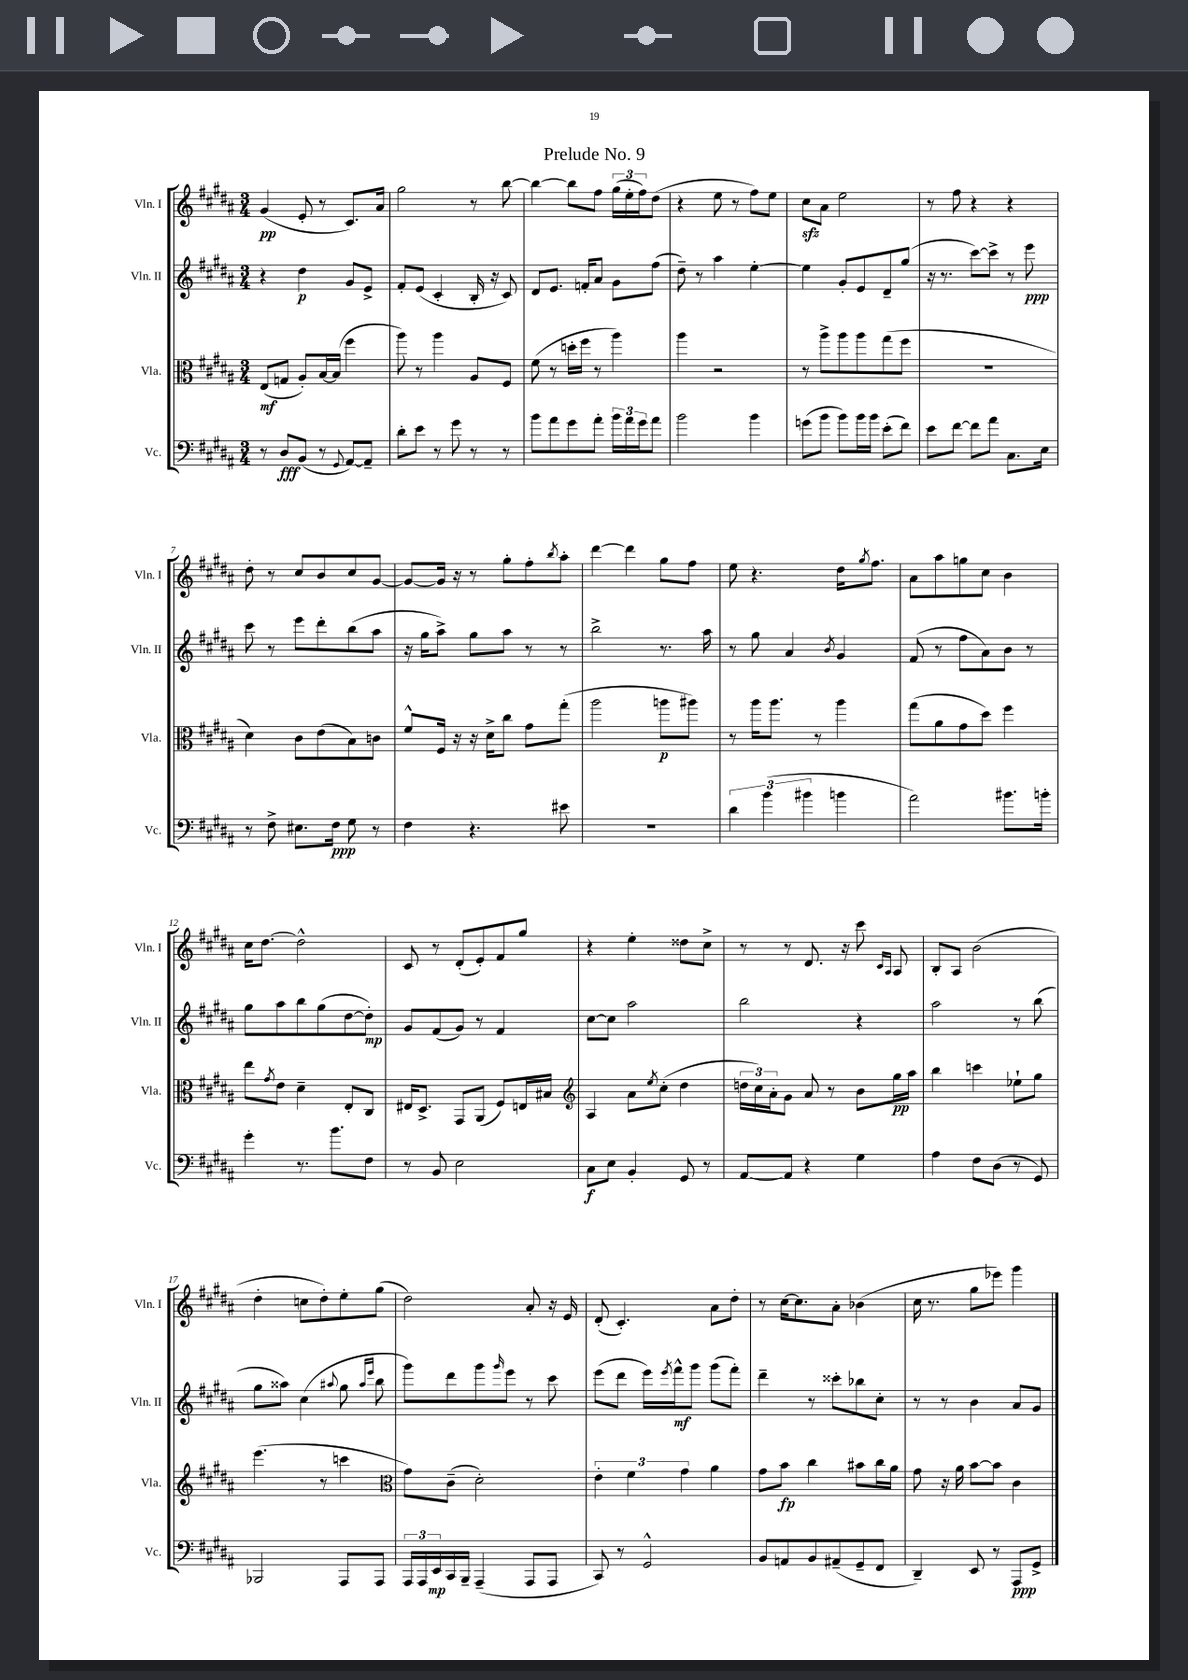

**kern	**kern	**kern	**kern
*staff4	*staff3	*staff2	*staff1
*clefF4	*clefC3	*clefG2	*clefG2
*k[f#c#g#d#a#]	*k[f#c#g#d#a#]	*k[f#c#g#d#a#]	*k[f#c#g#d#a#]
*M3/4	*M3/4	*M3/4	*M3/4
8r	(8E	4r	(4g#
8D#	8G	.	.
(8BB	8A#')	4dd#	8e'
8r	[16B	.	8r
.	(16B]	.	.
8qqGG#	.	.	.
[8AA#)	4ff#	8g#	8.c#)
8AA#~]	.	8e^	.
.	.	.	16a#
=	=	=	=
8d#'	8aa#)	8f#'	2gg#
8e	8r	(8e	.
8r	4aa#	4c#'	.
8g#	.	.	.
8r	8A#	16B'	8r
.	.	16r	.
8r	8F#	8c#)	[8bb
=	=	=	=
8b	(8f#	8d#	4bb_
8a#	8r	8.e	.
8g#	16dd'	.	8bb]
.	16ff#	16f'	.
8a#'	8r	8a#	8ff#
24b	4aa#)	8g#	(24gg#
24a#	.	.	24ee'
24g#	.	.	24ff#)
8a#	.	(8ff#	(8dd#
=	=	=	=
2b	4aa#	8dd#~)	4r
.	.	8r	.
.	2r	4aa#	8ee
.	.	.	8r
4b	.	[4ee'	8ff#)
.	.	.	8ee
=	=	=	=
(8g	8r	4ee]	8cc#
8b	8aa#^	.	8a#
8b)	8aa#	8g#'	2ee
16b	8aa#	8e	.
16b	.	.	.
(8e'	(8gg#	8d#~	.
8f#)	8ff#	(8gg#	.
=	=	=	=
8e	2.r	16r	8r
.	.	8.r	.
[8f#	.	.	8ff#
8f#]	.	[8ccc#)	4r
8a#	.	8ccc#^]	.
8.C#	.	8r	4r
.	.	8eee	.
16E	.	.	.
=	=	=	=
8r	4d#)	8ccc#	8dd#'
8F#^	.	8r	8r
8.E#	8c#	8eee	8cc#
.	(8e	8ddd#'	8b
16F#	.	.	.
8G#	8B)	(8bb	8cc#
8r	8c	8aa#	[8g#
=	=	=	=
4F#	8f#^^	16r	8g#_
.	.	16gg#	.
.	16F#	8aa#^)	16g#]
.	16r	.	16r
4.r	16r	8gg#	8r
.	16d#^	.	.
.	8cc#	8aa#	8gg#'
.	8g#	8r	8ff#'
.	.	.	8qbb
8e#	(8gg#'	8r	8aa#'
=	=	=	=
2.r	2aa#	2bb^	[4ddd#
.	.	.	4ddd#]
.	8aa	8.r	8gg#
.	8aa#)	.	8ff#
.	.	16aa#	.
=	=	=	=
6d#	8r	8r	8ee
.	16aa#	8gg#	4.r
(6b	.	.	.
.	8.aa#	.	.
.	.	4a#	.
6b#	.	.	.
.	8r	.	.
.	.	8qb	.
4b	4aa#	4g#	16dd#
.	.	.	8qgg#
.	.	.	8.ff#
=	=	=	=
2a#)	(8gg#	(8f#	8a#
.	8a#	8r	8aa#
.	8g#	8ff#	8gg
.	8dd#)	8a#)	8cc#
8.b#	4ff#	8b	4b
.	.	8r	.
16b'	.	.	.
=	=	=	=
4g#'	8ee	8gg#	16cc#
.	.	.	[8.dd#
.	8qg#	.	.
.	8e	8aa#	.
8.r	4d#~	8bb	2dd#^^]
.	.	(8gg#	.
8.b	.	.	.
.	8E'	[8dd#	.
8F#	8C#	8dd#'])	.
=	=	=	=
8r	16E#	8g#	8c#
.	8.D#^	.	.
8BB	.	(8f#	8r
2E	8GG#	8g#)	(8d#'
.	(8AA#	8r	8e')
.	8F#)	4f#	8f#
.	16E	.	8gg#
.	16B#	.	.
=	=	=	=
*	*clefG2	*	*
8C#	4A#	[8cc#	4r
8E	.	8cc#]	.
4BB'	8a#	2aa#	4ee'
.	8qee	.	.
.	(8cc#'	.	.
8GG#	4dd#	.	8dd##
8r	.	.	8cc#^
=	=	=	=
[8AA#	24dd	2bb	8r
.	24cc#)	.	.
.	24a#'	.	.
8AA#]	8g#	.	8r
4r	8a#	.	8.d#
.	8r	.	.
.	.	.	16r
4G#	8b	4r	8ccc#
.	.	.	16qqc#
.	.	.	16qqA#
.	16gg#	.	8A#
.	16aa#	.	.
=	=	=	=
4A#	4bb	2aa#	8B'
.	.	.	8A#
8F#	4ccc	.	(2b
(8D#	.	.	.
8r	8ee-`	8r	.
8GG#)	8gg#	(8bb	.
=	=	=	=
2BBB-	(4.eee	8gg#	4dd#'
.	.	8aa##)	.
.	.	(4cc#	8cc
.	8r	.	8dd#')
.	.	8qqaa#	.
8AAA#	4ccc	8gg#	8ee'
.	.	16qqaa#	.
.	.	16qqeee	.
8AAA#	.	8bb	(8gg#
=	=	=	=
*	*clefC3	*	*
24AAA#	8g#)	8ggg#)	2dd#)
24AAA#	.	.	.
24EE	.	.	.
16CC#	(8c#~	8ddd#	.
16BBB~	.	.	.
(4AAA#~	2d#')	8ggg#	.
.	.	16qqggg#	.
.	.	8eee	.
8AAA#	.	8r	8a#'
8AAA#	.	8ccc#	16r
.	.	.	16e
=	=	=	=
8CC#)	6e'	(8eee	(8d#'
8r	.	8ddd#	4.c#')
.	6f#	.	.
2GG#^^	.	16eee)	.
.	.	8qeee	.
.	.	16fff#^^	.
.	6g#	.	.
.	.	8ggg#	.
.	4a#	(8ggg#	8a#
.	.	8fff#')	8dd#'
=	=	=	=
8BB	8g#	4ddd#~	8r
8AA	8b	.	[16cc#
.	.	.	8.cc#]
8BB	4cc#	8r	.
(8AA#~	.	8ccc##'	8a#'
8GG#~	8b#	8bb-	(4b-
8FF#	16cc#	8cc#'	.
.	16a#	.	.
=	=	=	=
4DD#~)	8g#	8r	16cc#
.	.	.	8.r
.	16r	8r	.
.	16a#	.	.
8EE	[8b	4b	8gg#
8r	8b]	.	8eee-)
8AAA#	4c#	8a#	4ggg#
8GG#^	.	8g#	.
==	==	==	==
*-	*-	*-	*-
